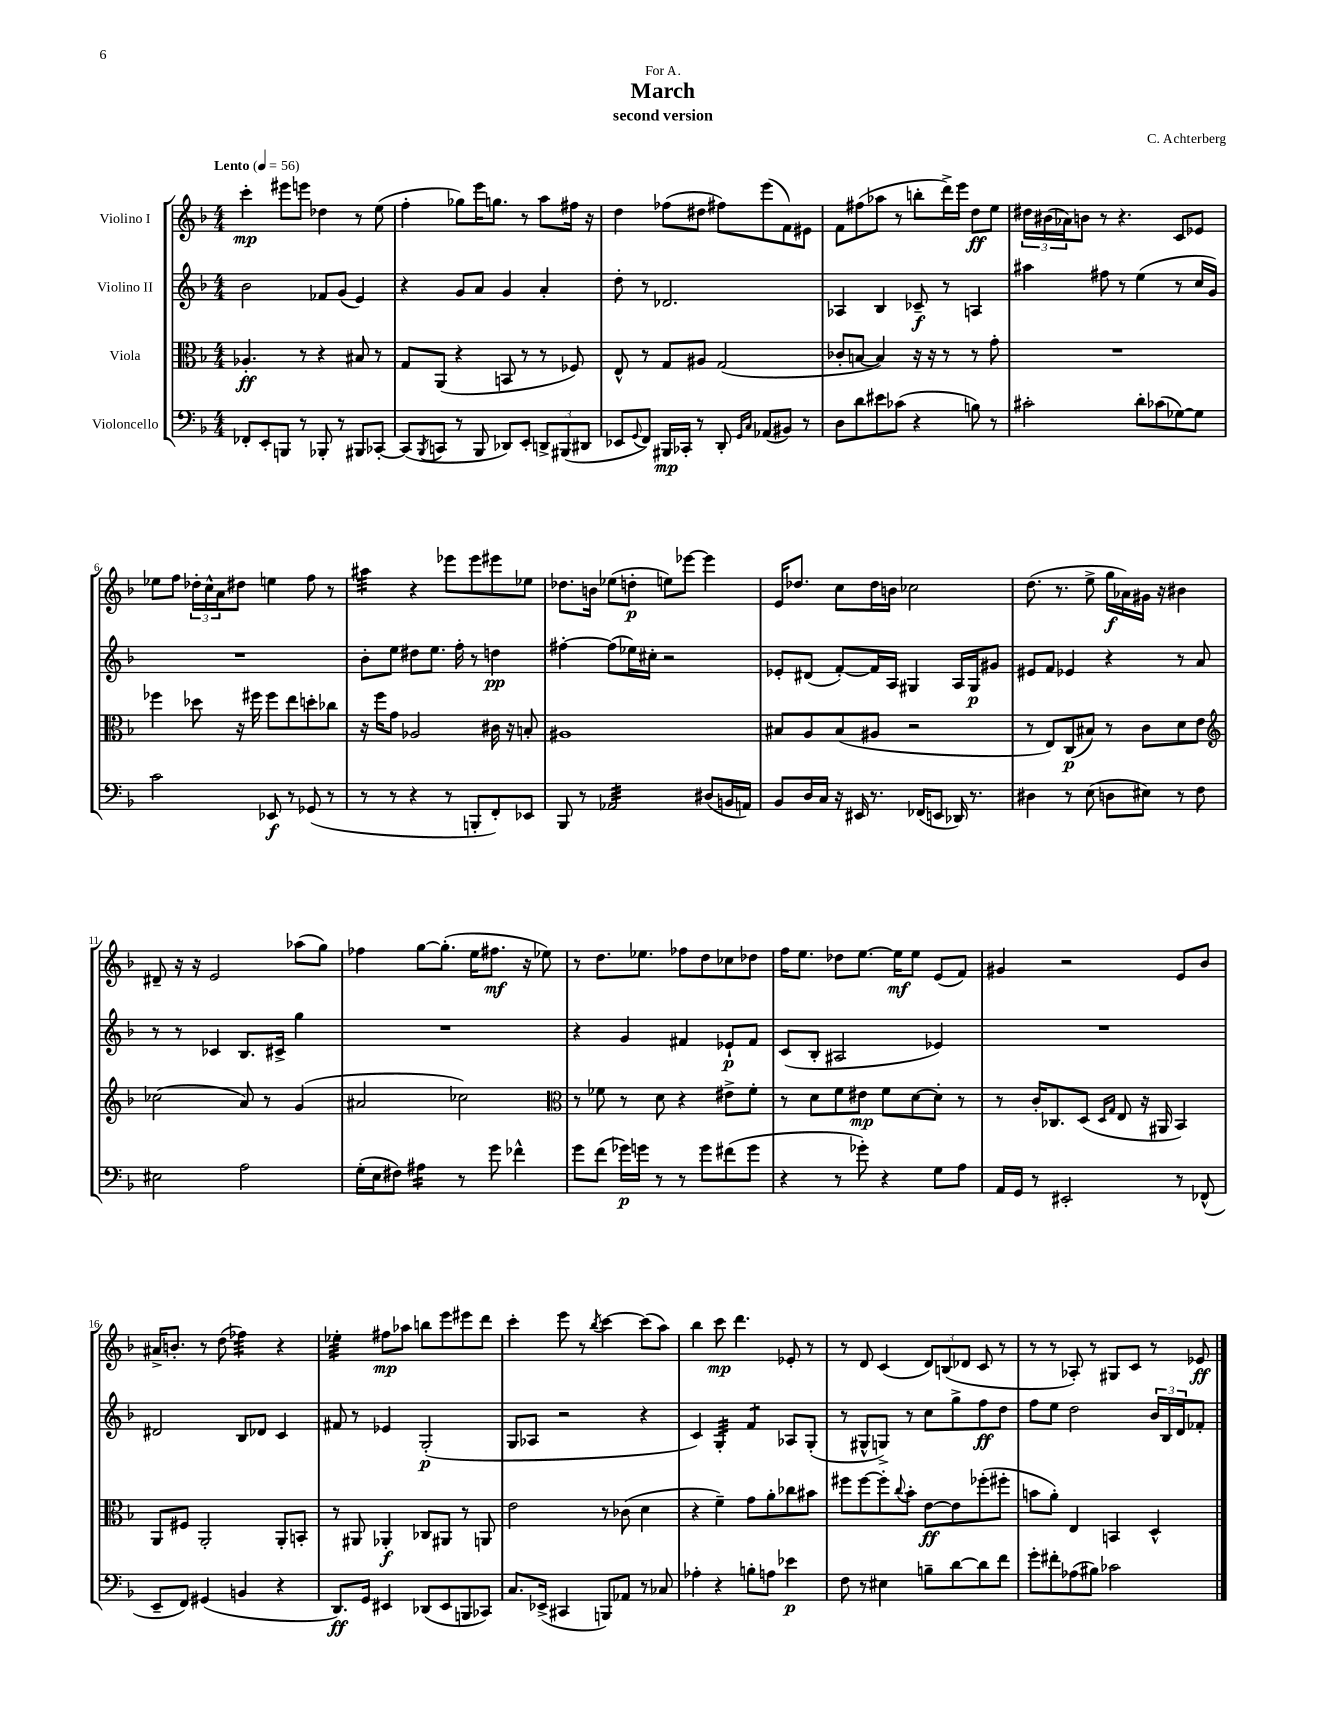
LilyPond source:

\header { title = "March" composer = "C. Achterberg" subtitle = "second version" dedication = "For A." }
<<
\new StaffGroup <<
\new Staff = "s0" \with { instrumentName = "Violino I" } {
    \clef treble \key f \major \numericTimeSignature \time 4/4 \tempo "Lento" 4 = 56
    c'''4-.\mp eis'''8 e'''8 des''4 r8 e''8( |
    f''4-. ges''8) e'''16 g''8. r8 a''8 fis''16 r16 |
    d''4 fes''8( dis''8 fis''8) e'''8( f'8) eis'8 |
    f'8 fis''8( aes''8 r8 b''8-. d'''16->) e'''16 d''8\ff e''8 |
    \tuplet 3/2 { dis''16 bis'16( aes'16) } b'8 r8 r4. c'8 ees'8 |
    ees''8 f''8 \tuplet 3/2 { des''16-. c''16-^ a'16 } dis''8 e''4 f''8 r8 |
    ais''4:32 r4 ees'''8 ees'''8 eis'''8 ees''8 |
    des''8. b'16 ees''8( d''8-.\p e''8) ees'''8~ ees'''4 |
    e'16 des''8. c''8 des''16 b'16 ces''2 |
    d''8.( r8. e''8-> g''16\f aes'16) gis'16 r16 bis'4 |
    dis'8-- r16 r16 e'2 aes''8( g''8) |
    fes''4 g''8~ g''8.-.( e''16 fis''8.\mf r16 ees''8) |
    r8 d''8. ees''8. fes''8 d''8 ces''8 des''8 |
    f''16 e''8. des''8 e''8.~ e''16\mf e''8 e'8( f'8) |
    gis'4 r2 e'8 bes'8 |
    ais'16-> b'8.-. r8 d''8( fes''4:32) r4 |
    ees''4:32-. fis''8\mp aes''8 b''8 e'''8 eis'''8 d'''8 |
    c'''4-. e'''8 r8 \acciaccatura { bes''8 } c'''4~ c'''8( a''8) |
    bes''4 c'''8\mp d'''4. ees'8-. r8 |
    r8 d'8 c'4( \tuplet 3/2 { d'8) b8( des'8 } c'8 r8 |
    r8 r8 aes8-.) r8 gis8 c'8 r8 ees'8\ff \bar "|." |
}
\new Staff = "s1" \with { instrumentName = "Violino II" } {
    \clef treble \key f \major \numericTimeSignature \time 4/4
    bes'2 fes'8 g'8( e'4) |
    r4 g'8 a'8 g'4 a'4-. |
    d''8-. r8 des'2. |
    aes4 bes4 ces'8--\f r8 a4 |
    ais''4 fis''8 r8 e''4( r8 c''16 g'16) |
    R1 |
    bes'8-. e''8 dis''8 e''8. f''16-. r8 d''4\pp |
    fis''4~-. fis''8( ees''16) cis''16-. r2 |
    ees'8-. dis'8( f'8~-.) f'16 a16 gis4 a16 gis16\p gis'8 |
    eis'8 f'8 ees'4 r4 r8 a'8 |
    r8 r8 ces'4 bes8. cis'16-> g''4 |
    R1 |
    r4 g'4 fis'4 ees'8-!\p fis'8 |
    c'8( bes8-. ais2 ees'4) |
    R1 |
    dis'2 bes8 des'8 c'4 |
    fis'8 r8 ees'4 g2-.\p( |
    g8 aes8 r2 r4 |
    c'4) g4:32-. f'4:8 aes8 g8-.( |
    r8 gis8-^ g8->) r8 c''8 g''8-> f''8\ff d''8 |
    f''8 e''8 d''2 \tuplet 3/2 { bes'16 bes16 d'16 } fes'8-. \bar "|." |
}
\new Staff = "s2" \with { instrumentName = "Viola" } {
    \clef alto \key f \major \numericTimeSignature \time 4/4
    aes4.-.\ff r8 r4 bis8 r8 |
    g8 a,8( r4 b,8 r8 r8 fes8) |
    e8-^ r8 g8 ais8 g2( |
    ces'8-. b8~ b4) r16 r16 r8 r8 g'8-. |
    R1 |
    fes''4 des''8 r16 fis''16 fis''8 e''8 d''8-. ces''8 |
    r16 f''16 g'8 aes2 cis'16 r16 b8-. |
    ais1 |
    bis8 a8 bis8( ais8 r2 |
    r8 e8) c8\p( bis8) r8 c'8 d'8 e'8 |
    \clef treble ces''2( a'8) r8 g'4( |
    ais'2 ces''2) |
    \clef alto r8 fes'8 r8 d'8 r4 eis'8-> fes'8-. |
    r8 d'8 f'8 eis'8\mp f'8 d'8~ d'8-. r8 |
    r8 c'16-. ces8. d8( \grace { d16 g16 } e8 r16 ais,16 bes,4) |
    a,8 fis8 a,2-. a,8-. b,8-. |
    r8 ais,8 aes,4-.\f ces8 ais,8 r8 a,8 |
    e'2 r8 ces'8( d'4 |
    r4 f'4--) g'8 a'8-. ces''8 bis'8 |
    fis''8 fis''8~ fis''8-. \appoggiatura { c''8 } bes'8-. e'8~\ff e'8 fes''8-.( fis''8-. |
    b'8 a'8-.) e4 b,4 d4-^ \bar "|." |
}
\new Staff = "s3" \with { instrumentName = "Violoncello" } {
    \clef bass \key f \major \numericTimeSignature \time 4/4
    fes,8-. e,8-. b,,8 r8 bes,,8-. r8 bis,,8 ces,8~-. |
    ces,8( \acciaccatura { bes,,8 } c,8 r8 bes,,8 des,8) e,8-. \tuplet 3/2 { d,8-> bis,,8( dis,8 } |
    ees,8 \appoggiatura { g,8 } f,8) bis,,16\mp ces,16-. r8 d,8-. \grace { g,16 c16 } aes,8( bis,8) r8 |
    d8 d'8 eis'8 ces'8( r4 b8) r8 |
    cis'2-. d'8-. ces'8( ges8~) ges8 |
    c'2 ees,8\f r8 ges,8( r8 |
    r8 r8 r4 r8 b,,8-. f,8-.) ees,8 |
    bes,,8 r8 aes,2:32 dis8( b,16 a,16) |
    bes,8 d16 c16 r16 eis,16 r8. fes,16( e,8 des,16) r8. |
    dis4 r8 e8( d8 eis8) r8 f8 |
    eis2 a2 |
    g16-.( e16 fis8) ais4:16 r8 g'8 fes'4-^ |
    g'8 f'8( ges'16\p) g'16 r8 r8 g'8 fis'8( g'8 |
    r4 r8 ges'8-.) r4 g8 a8 |
    a,16 g,16 r8 eis,2-. r8 fes,8-^( |
    e,8-- f,8) gis,4( b,4 r4 |
    d,8.\ff) g,16 eis,4 des,8( eis,8 b,,8 ces,8) |
    c8. ees,16->( cis,4 b,,8) aes,8 r8 ces8 |
    aes4-. r4 b8-. a8 ees'4\p |
    f8 r8 eis4 b8-- d'8~ d'8 f'8 |
    g'8-. fis'8-. aes8( bis8) ces'2 \bar "|." |
}
>>
>>
